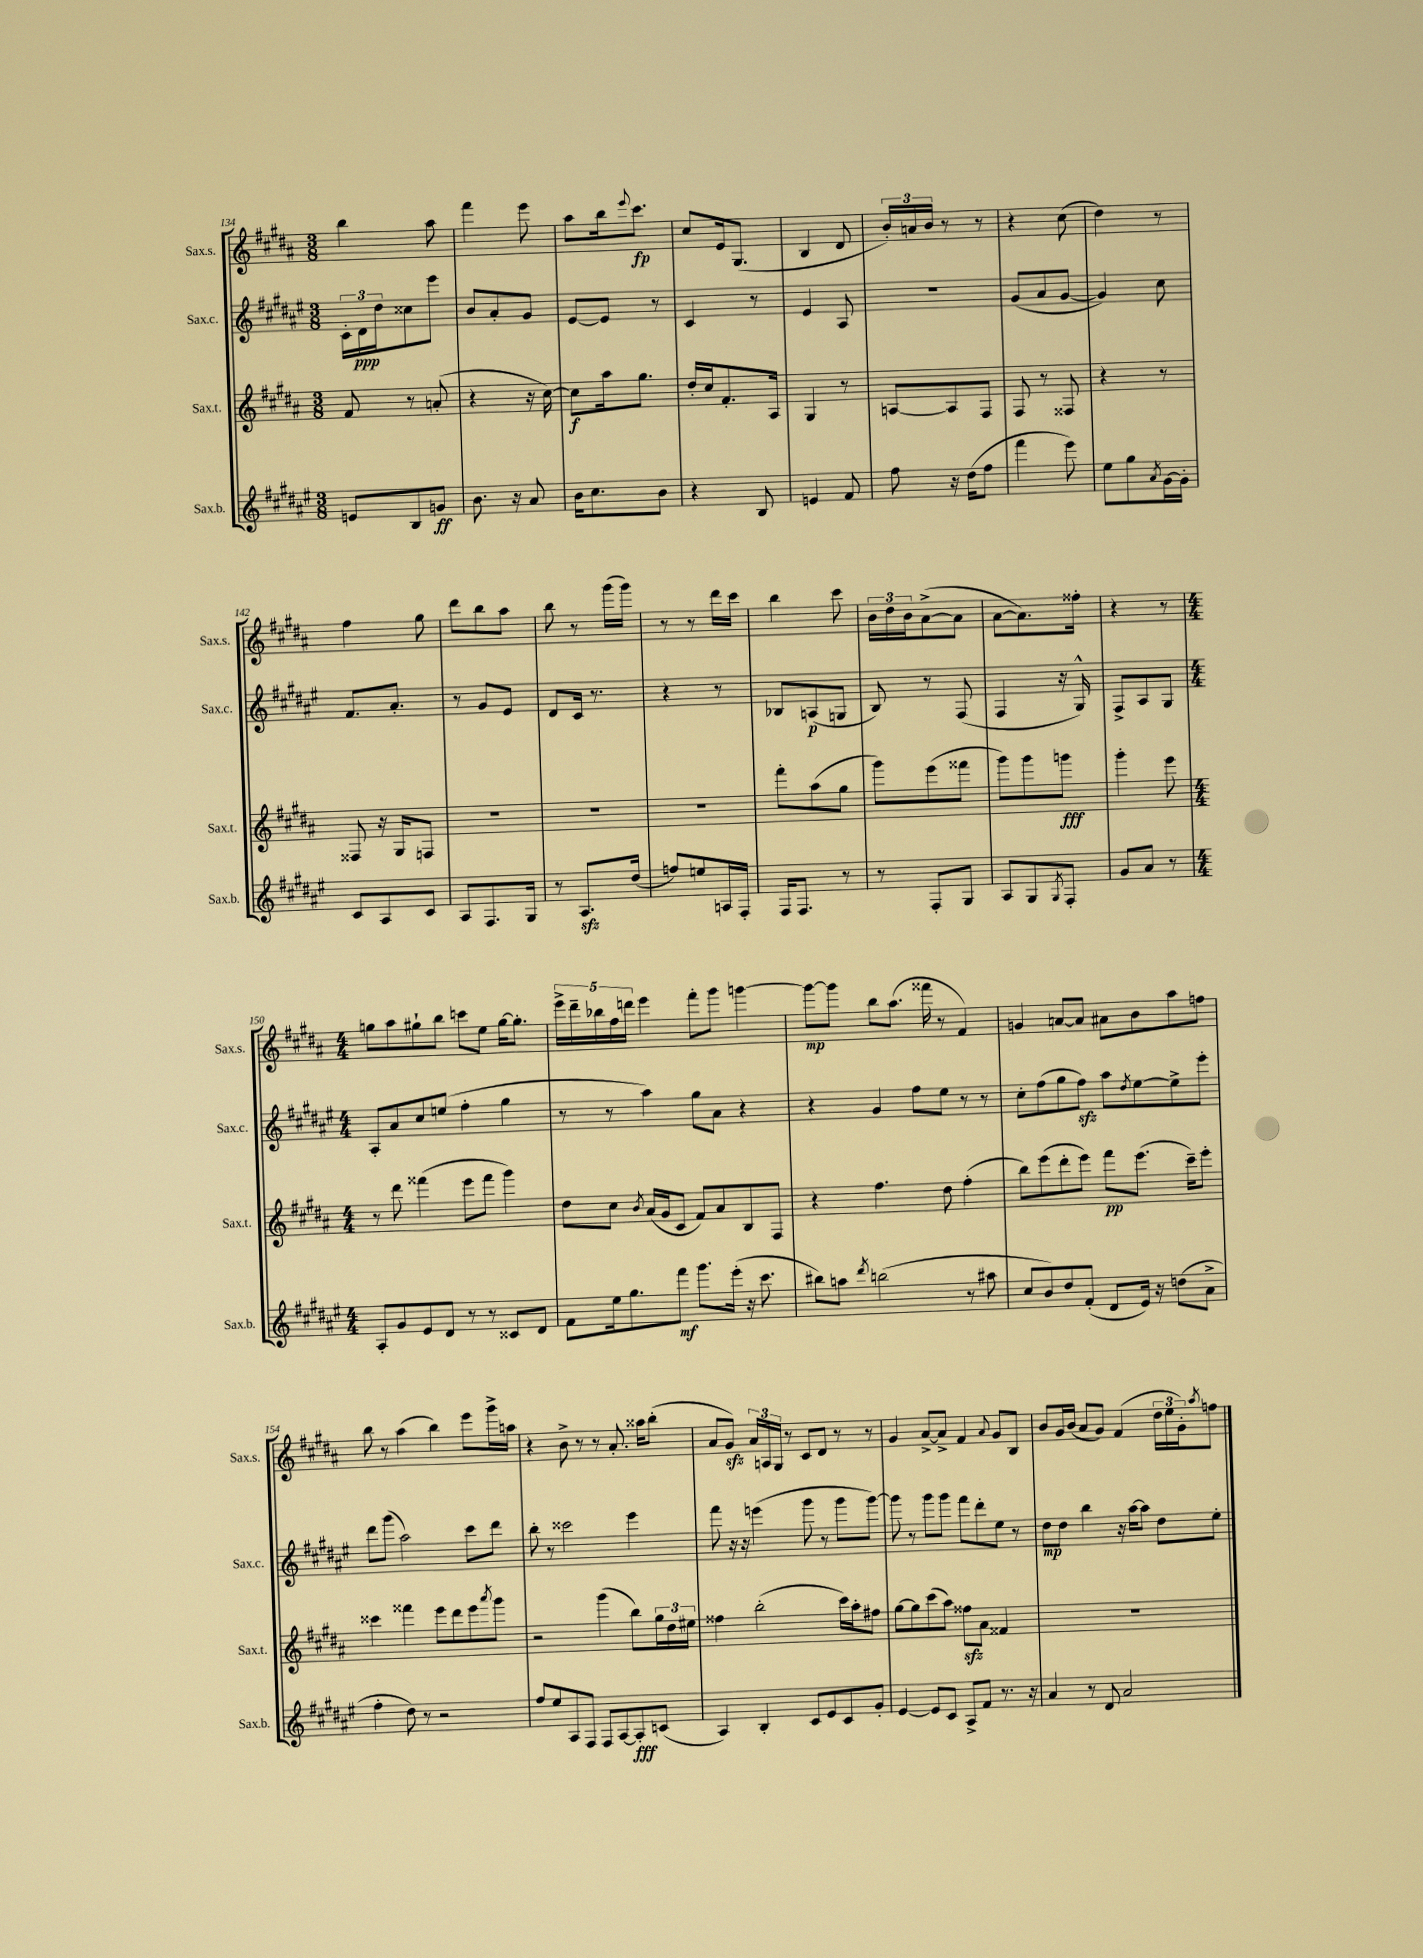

**kern	**kern	**kern	**kern
*staff4	*staff3	*staff2	*staff1
*clefG2	*clefG2	*clefG2	*clefG2
*k[f#c#g#d#a#e#]	*k[f#c#g#d#a#]	*k[f#c#g#d#a#e#]	*k[f#c#g#d#a#]
*M3/8	*M3/8	*M3/8	*M3/8
8e	8f#	24c#'	4bb
.	.	24d#	.
.	.	24dd#	.
8B	8r	8cc##	.
8g	(8a'	8eee#	8aa#
=	=	=	=
8.b	4r	8b	4fff#
.	.	8a#'	.
16r	.	.	.
8a#	16r	8g#	8eee
.	[16cc#)	.	.
=	=	=	=
16b	8cc#]	[8e#	8aa#
8.cc#	.	.	.
.	16aa#	8e#]	16bb
.	.	.	8qqeee
.	8.gg#	.	8.ccc#
8b	.	8r	.
=	=	=	=
4r	16dd#'	4c#	8cc#
.	16cc#	.	.
.	8.f#'	.	16e
.	.	.	(8.G#
8B	.	8r	.
.	16A#	.	.
=	=	=	=
4e	4G#	4e#	4B
8f#	8r	8A#	8d#
=	=	=	=
8ff#	[8A	4.r	24b')
.	.	.	24a
.	.	.	24b
16r	8A]	.	8r
(16dd#	.	.	.
8ff#	8F#	.	8r
=	=	=	=
4fff#	8F#	(8g#	4r
.	8r	8a#	.
8eee#)	8F##	[8g#	(8cc#
=	=	=	=
8ee#	4r	4g#])	4dd#)
8gg#	.	.	.
8qa#	.	.	.
[16g#	8r	8cc#	8r
16g#']	.	.	.
=	=	=	=
8c#	8F##	8.f#	4ff#
8A#	16r	.	.
.	16G#	8.a#'	.
8c#	8F	.	8gg#
=	=	=	=
8A#	4.r	8r	8ddd#
8.F#	.	8g#	8bb
.	.	8e#	8aa#
16G#	.	.	.
=	=	=	=
8r	4.r	8d#	8bb
8.A#	.	16c#	8r
.	.	8.r	.
.	.	.	(16ggg#
(16dd#	.	.	16ggg#)
=	=	=	=
8ff)	4.r	4r	8r
8ee	.	.	8r
16A	.	8r	16ddd#
16F#'	.	.	16ccc#
=	=	=	=
16F#	8fff#'	8B-	4bb
8.F#	.	.	.
.	(8aa#	(8A	.
8r	8gg#	8G	8ccc#
=	=	=	=
8r	8ggg#)	8B)	24b
.	.	.	24dd#
.	.	.	24b
8F#'	(8eee	8r	([8a#^
8G#	8fff##	(8F#	8a#]
=	=	=	=
8A#	8ggg#)	4F#	[8a#
8G#	8ggg#	.	8.a#])
8qG#	.	.	.
8F#'	8ggg	16r	.
.	.	16G#^^)	16ff##'
=	=	=	=
8g#	4ggg#'	8F#^	4r
8a#	.	8A#	.
8r	8eee	8G#	8r
=	=	=	=
*M4/4	*M4/4	*M4/4	*M4/4
8A#'	8r	8A#'	8gg
8g#	8ddd#	8a#	8aa#
8e#	(4fff##	8cc#	8gg#`
8d#	.	(8ee	8bb
8r	8eee	4ff#'	8ccc
8r	8fff##	.	8ee
8c##	4ggg#)	4gg#	[16gg#
.	.	.	8.gg#']
8d#	.	.	.
=	=	=	=
8f#	8dd#	8r	20eee^
.	.	.	20ddd#~
.	.	.	20bb-
16ee#	8cc#	8r	.
.	.	.	20ff#
8.gg#	.	.	.
.	.	.	20ddd
.	8qb	.	.
.	(16a#	4aa#)	4eee
.	16g#	.	.
8fff#	8c#	.	.
8.ggg#	8f#)	8gg#	8fff#'
.	8a#	8a#	8ggg#
(16eee#'	.	.	.
16r	8B	4r	[4ggg
8.ccc#	.	.	.
.	8F#	.	.
=	=	=	=
8bb#)	4r	4r	8ggg_
8aa	.	.	8ggg]
8qddd#	.	.	.
(2bb	4.ff#	4g#	8bb
.	.	.	(8.aa#
.	.	8ff#	.
.	.	.	16fff##
.	8dd#	8ee#	8r
8r	(4ff#'	8r	4f#)
8aa#	.	8r	.
=	=	=	=
8cc#	8bb)	8cc#'	4g
8b)	(8eee	(8ff#	.
8dd#	8ddd#'	8gg#	[8a
(8f#'	8eee)	8ff#)	8a]
8d#	8fff#	8aa#	8a#
.	.	8qdd#	.
16e#)	(8.eee	[8ee#	8b
16r	.	.	.
(8dd	.	8ee#^]	8aa#
.	16ccc#~)	.	.
8a#^	8eee'	8eee#'	8ff
=	=	=	=
4ff#'	4ccc##	8ddd#	8bb
.	.	(8ggg#	8r
8dd#)	4fff##	2aa#)	(4aa#
8r	.	.	.
2r	8eee	.	4bb)
.	8ddd#	.	.
.	8eee	8ccc#	8eee
.	8qaaa#	.	.
.	8ggg#	8ddd#	16ggg#^
.	.	.	16aa
=	=	=	=
8ff#	2r	8bb'	4r
8ee#	.	8r	.
8A#	.	2ccc##	8b^
8F#	.	.	8r
8F#	(4ggg#	.	8r
[8A#	.	.	8.a#'
8A#']	8bb)	4eee#	.
.	.	.	16aa##
(8c	24gg#	.	(8bb'
.	24dd#	.	.
.	24ee#	.	.
=	=	=	=
4A#)	4ff##	8fff#	8a#
.	.	16r	8g#)
.	.	16r	.
4B'	(2bb'	(4eee	24a#
.	.	.	24A
.	.	.	24G#
.	.	.	8r
8c#	.	8ggg#	8c#
8e#	.	8r	8d#
8c#	16ccc#)	8ggg#	8r
.	16aa#'	.	.
8g#'	8ff#	[8ggg#)	8r
=	=	=	=
[4e#	[8gg#	8ggg#]	4g#
.	8gg#]	8r	.
8e#]	(8ccc#	8ggg#	[8a#^
8c#	8aa#)	8ggg#	8a#^]
8A#^	8ff##	8fff#	4f#
8f#	8a#	8ddd#'	.
.	.	.	8qqa#
8.r	4f##	8ee#	8g#
.	.	8r	8B
16r	.	.	.
=	=	=	=
4a#	1r	8dd#	8b
.	.	8dd#	16g#
.	.	.	(16b
8r	.	4bb	8a#
8d#	.	.	8g#)
2a#	.	16r	(4f#
.	.	[16aa#	.
.	.	8aa#]	.
.	.	8dd#	24dd#
.	.	.	24ee
.	.	.	24g#')
.	.	.	8qaa#
.	.	8ee#'	8ff
==	==	==	==
*-	*-	*-	*-
